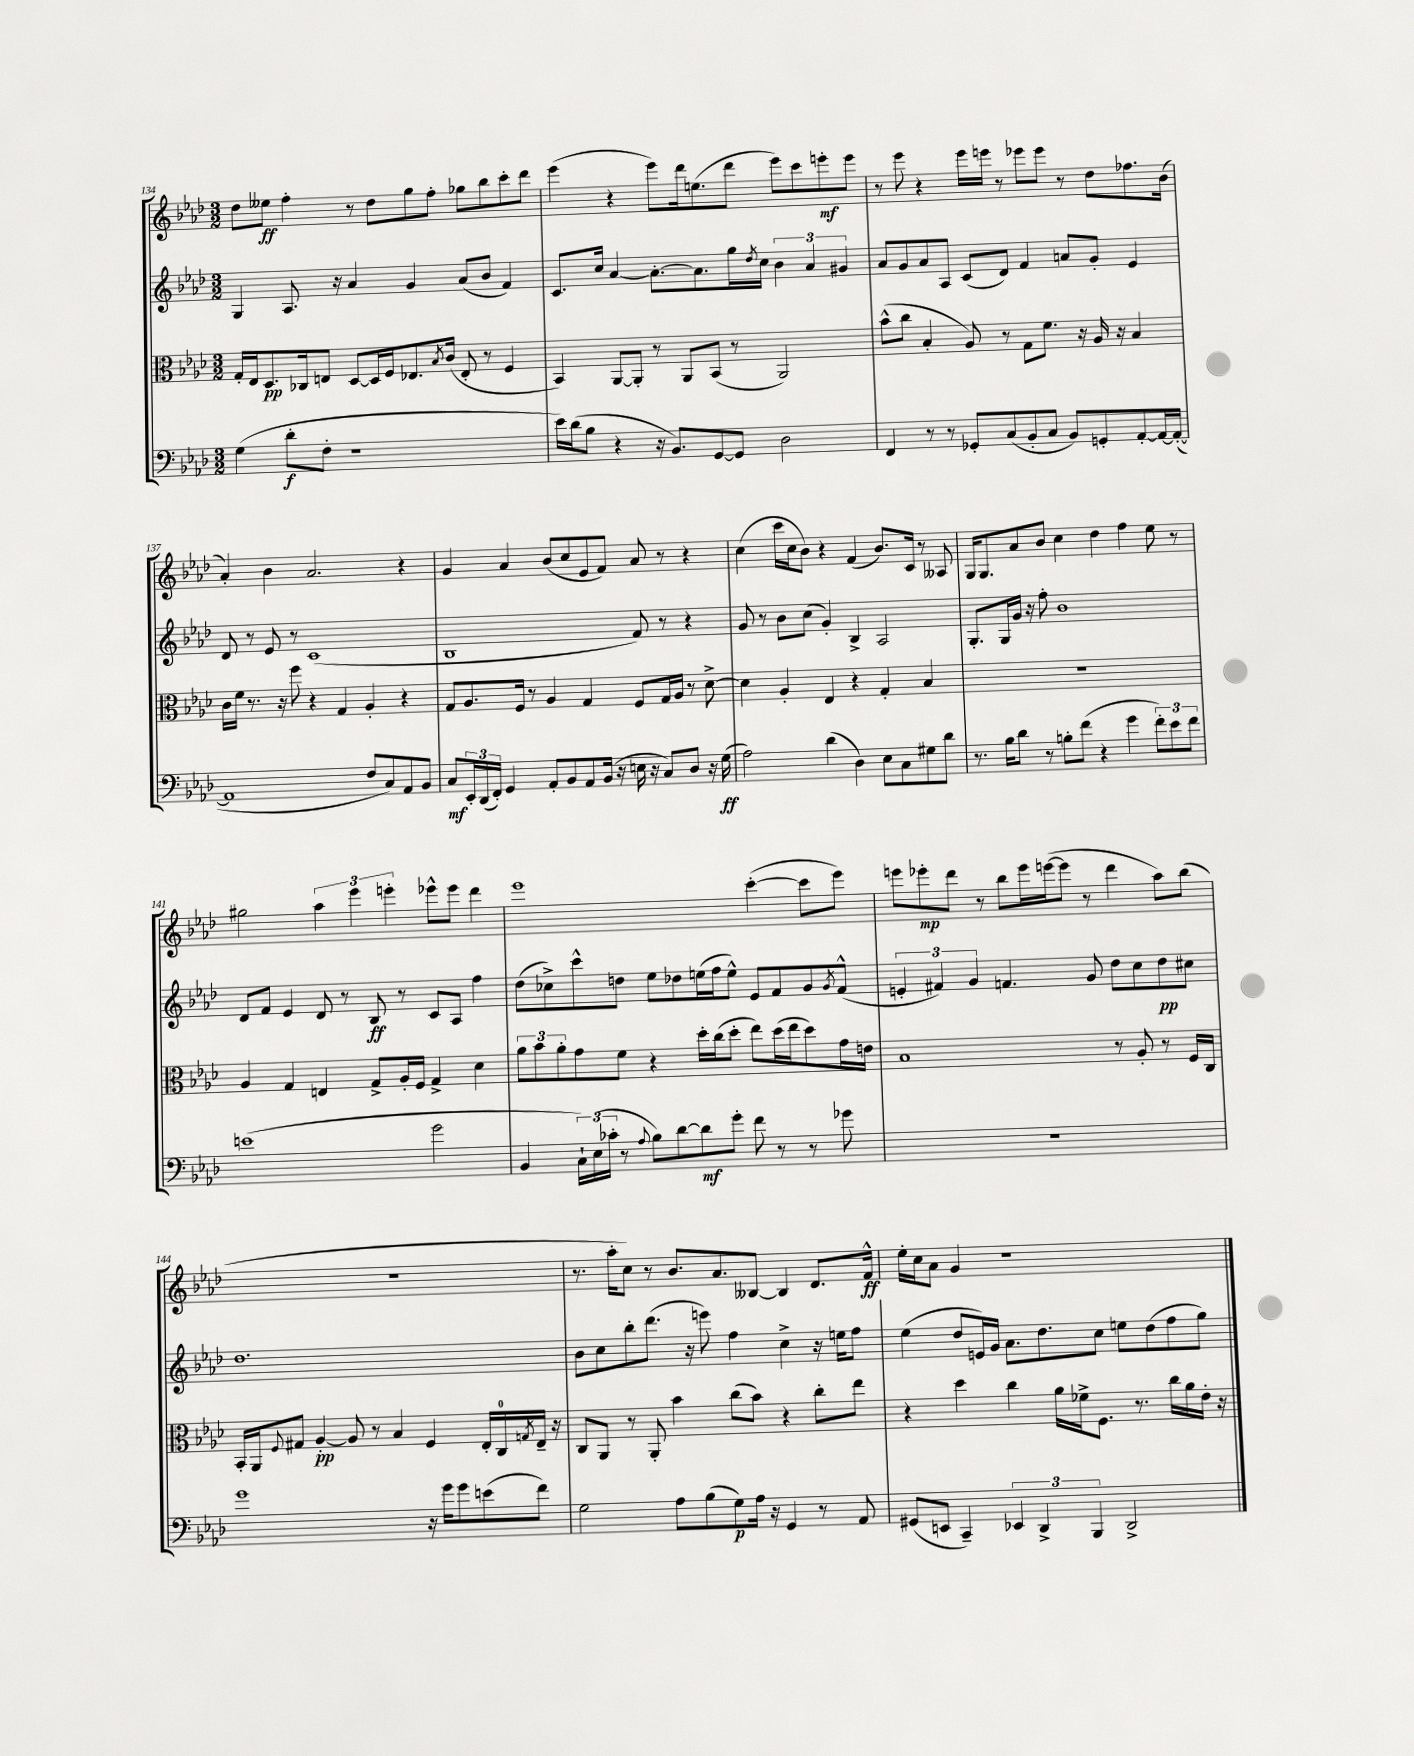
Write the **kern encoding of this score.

**kern	**kern	**kern	**kern
*staff4	*staff3	*staff2	*staff1
*clefF4	*clefC3	*clefG2	*clefG2
*k[b-e-a-d-]	*k[b-e-a-d-]	*k[b-e-a-d-]	*k[b-e-a-d-]
*M3/2	*M3/2	*M3/2	*M3/2
(4G	16G'	4G	8dd-
.	16E-	.	.
.	8.D-	.	8ee--
8d-'	.	8.A-	4ff'
.	16C-	.	.
8F'	8E	.	.
.	.	16r	.
1r	[8D-	4a-	8r
.	16D-]	.	8dd-
.	16F	.	.
.	8.E-	4g	8gg
.	.	.	8ff'
.	8qB-	.	.
.	(16c	.	.
.	8E-'	(8a-	8gg-
.	8r	8b-	8bb-
.	4F	4f)	8ccc'
.	.	.	8ddd-
=	=	=	=
16e-)	4BB-)	8.c	(4eee-
(16d-	.	.	.
8B-	.	.	.
.	.	16cc	.
4r	[8AA-	[4a-	4r
.	8AA-']	.	.
16r	8r	8.a-'_	8eee-)
8.BB-)	.	.	.
.	8AA-	.	16ddd-
.	.	8.a-]	(8.ee
[8GG	(8BB-	.	.
8GG]	8r	16gg	8ddd-
.	.	8qdd-	.
.	.	16cc	.
2D-	2AA-)	6b-	8eee-)
.	.	.	8ccc
.	.	6a-	.
.	.	.	8eee'
.	.	6g#	.
.	.	.	8eee
=	=	=	=
4FF	(8b-^^	8a-	8r
.	8cc	8g	8eee-
8r	4B-'	8a-	4r
8r	.	8A-	.
8GG-'	8A-)	(8c	16eee-
.	.	.	16eee
(8C	8r	8d-)	8r
8BB-'	8G	4f	8eee-
8C	8.f	.	8eee-
8BB-)	.	8a	8r
.	16r	.	.
8GG'	16A-	8g'	8dd-
.	16r	.	.
[8AA-'	4B-	4e-	8.ff-
16AA-_	.	.	.
(16AA-'_	.	.	(16b-
=	=	=	=
1AA-]	16c	8d-	4a-')
.	16f	.	.
.	8.r	8r	.
.	.	8e-	4b-
.	16r	.	.
.	8ff	8r	.
.	4r	(1c	2.a-
.	4G	.	.
8F	4A-'	.	.
8C)	.	.	.
8AA-	4r	.	4r
8BB-	.	.	.
=	=	=	=
8C	8G	1B-	4g
24EE-'	8.A-	.	.
(24DD-	.	.	.
24FF')	.	.	.
4GG	.	.	4a-
.	16F	.	.
.	8r	.	.
8AA-'	4A-	.	(8b-
8BB-	.	.	8cc
8AA-	4G	.	8e-
(16BB-	.	.	8f)
16r	.	.	.
16E	8F	8f)	8a-
16r	.	.	.
8C)	16G	8r	8r
.	16A-	.	.
8D-	8r	4r	4r
16r	[8d-^	.	.
(16G	.	.	.
=	=	=	=
2A-)	4d-]	8g	(4cc
.	.	8r	.
.	4A-'	8b-	16ccc
.	.	.	16cc
.	.	(8cc	8b-)
(4d-	4E-	4g')	4r
4D-)	4r	4B-^	(4f
8E-	4G'	2A-	8.b-)
8C	.	.	.
.	.	.	16c
8G#	4B-	.	8r
8d-	.	.	8A--
=	=	=	=
8.r	1.r	8.G'	16G
.	.	.	8.G
16B-	.	16G	.
8d-	.	16g	8a-
.	.	16r	.
8r	.	8ff'	8b-
8B'	.	1b-	4cc
(8f	.	.	.
4r	.	.	4dd-
4g	.	.	4ff
12f')	.	.	8ee-
12e-	.	.	.
.	.	.	8r
12f	.	.	.
=	=	=	=
(1e	4A-	8d-	2gg#
.	.	8f	.
.	4G	4e-	.
.	4E	8d-	6aa-
.	.	8r	.
.	.	.	6eee-
.	8G^	8B-	.
.	.	.	6eee'
.	16A-'	8r	.
.	16F	.	.
2g	4G^	8c	8eee-^^
.	.	8A-	8eee-
.	4d-	4ff	4ddd-
=	=	=	=
4BB-	12a-	(8dd-	1eee-
.	12b-	.	.
.	.	8cc-^)	.
.	12a-'	.	.
24C`)	8g	8ccc^^	.
(24E-	.	.	.
24c-'	.	.	.
8r	8f	8dd	.
8qqA-	.	.	.
8B-)	4r	8ee-	.
[8d-	.	8dd-	.
8d-]	16dd-'	(16ee	.
.	(16cc	16ff	.
8g'	8dd-'	8ee^^)	.
8f	8ee-)	8e-	([4ccc'
8r	(16dd-	8f	.
.	16ee-	.	.
8r	8dd-)	8g	8ccc]
.	.	8qg	.
8g-	16g	(8f^^	8eee-)
.	16e	.	.
=	=	=	=
1.r	1B-	6e'	8eee
.	.	.	8eee-'
.	.	6f#)	.
.	.	.	8ddd-
.	.	6g	.
.	.	.	8r
.	.	4.f	8bb-
.	.	.	16eee-
.	.	.	([16eee
.	.	.	8eee]
.	.	8g	8r
.	8r	8dd-	4ddd-
.	8A-'	8cc	.
.	8r	8dd-	8aa-)
.	16F	8cc#	(8bb-
.	16C	.	.
=	=	=	=
1g	16BB-'	1.dd-	1.r
.	16AA-	.	.
.	8qqF	.	.
.	8G#	.	.
.	[4A-'	.	.
.	8A-]	.	.
.	8r	.	.
.	4B-	.	.
16r	4F	.	.
16g	.	.	.
8g	.	.	.
(8e	16E-'	.	.
.	16C	.	.
.	8qG	.	.
8f)	16E-~	.	.
.	16r	.	.
=	=	=	=
2G	8C	8b-	8.r
.	8AA-	8cc	.
.	.	.	16aa-'
.	8r	8bb-'	8cc)
.	8AA-'	(8.ddd-	8r
8A-	4b-	.	8.b-
.	.	16r	.
(8B-	.	8eee)	.
.	.	.	8.a-
8G)	(8cc	4ff	.
16A-	8b-)	.	[8B--
16r	.	.	.
4GG	4r	4cc^	4B--]
8r	8cc'	16r	8.d-
.	.	16ee	.
8AA-	8ee-	8ff	.
.	.	.	16f^^
=	=	=	=
(8GG#	4r	(4ee-	16ee-'
.	.	.	16cc
8EE	.	.	8a-
4CC~)	4dd-	8dd-	4g
.	.	16e)	.
.	.	16g	.
6EE-	4cc	8.a-	1r
6DD-^	.	.	.
.	.	8.dd-	.
.	16a-	.	.
.	16f-^	.	.
6BBB-	.	.	.
.	8.F	8cc	.
2DD-^	.	8ee	.
.	8.r	.	.
.	.	(8dd-	.
.	16cc	8ff	.
.	16a-	.	.
.	16e-'	8gg)	.
.	16r	.	.
==	==	==	==
*-	*-	*-	*-
